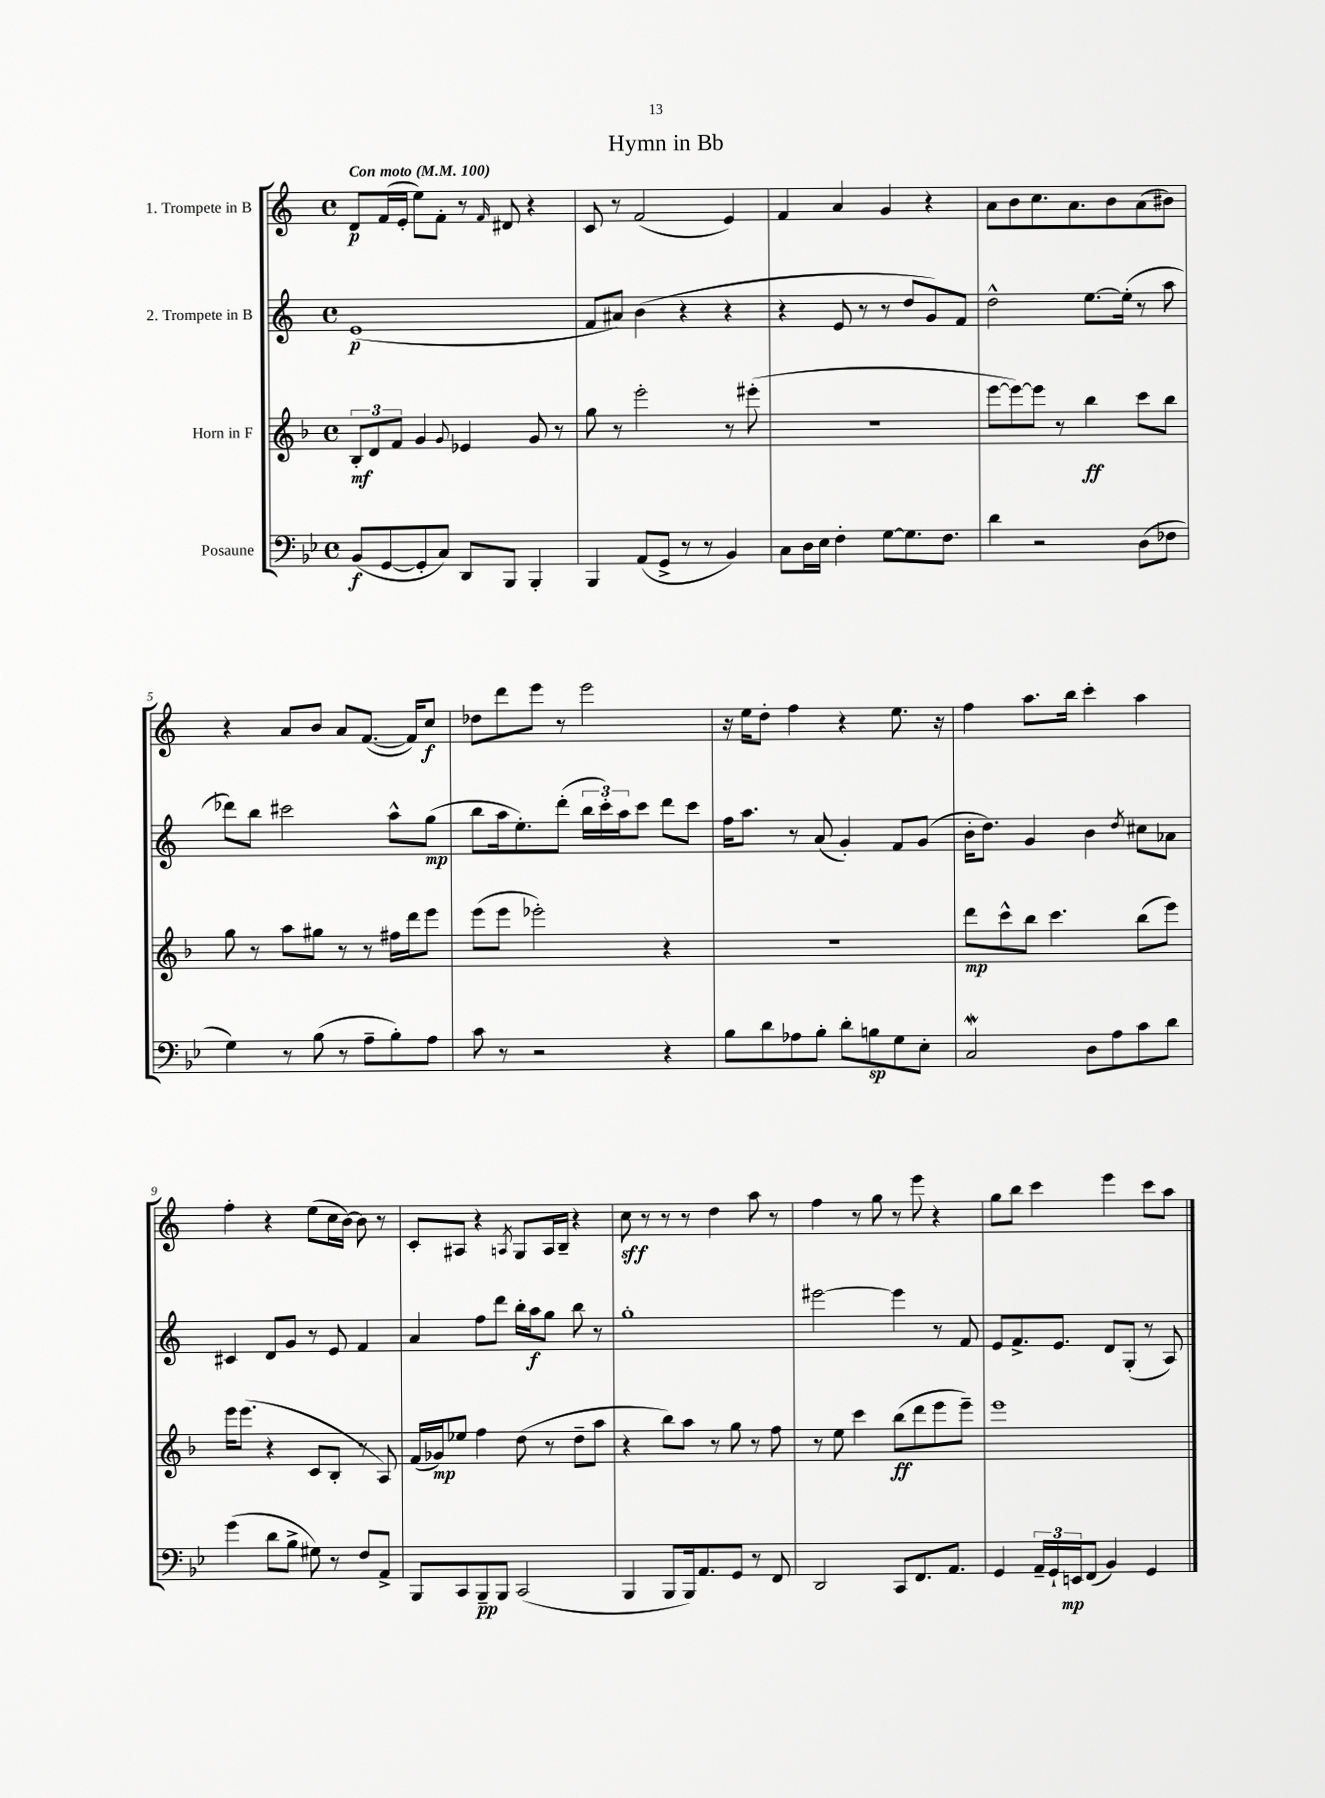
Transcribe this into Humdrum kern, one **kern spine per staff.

**kern	**kern	**kern	**kern
*staff4	*staff3	*staff2	*staff1
*clefF4	*clefG2	*clefG2	*clefG2
*k[b-e-]	*k[b-]	*k[]	*k[]
*M4/4	*M4/4	*M4/4	*M4/4
*met(c)	*met(c)	*met(c)	*met(c)
*MM100	*MM100	*MM100	*MM100
(8BB-	12B-'	(1e	8d
.	12d	.	.
[8GG	.	.	(16f
.	12f	.	.
.	.	.	16e'
8GG']	4g	.	8ee)
8C)	.	.	8f'
.	8qqg	.	.
8DD	4e-	.	8r
.	.	.	16qqf
8BBB-	.	.	8d#
4BBB-'	8g	.	4r
.	8r	.	.
=	=	=	=
4BBB-	8gg	8f	8c
.	8r	8a#)	8r
(8AA	2eee'	(4b	(2f
8GG^	.	.	.
8r	.	4r	.
8r	.	.	.
4BB-)	8r	4r	4e)
.	(8eee#'	.	.
=	=	=	=
8C	1r	4r	4f
16D	.	.	.
16E-	.	.	.
4F'	.	8e	4a
.	.	8r	.
[8G	.	8r	4g
8.G]	.	8dd	.
.	.	8g)	4r
8.F	.	.	.
.	.	8f	.
=	=	=	=
4d	[8eee	2dd^^	8a
.	8eee_)	.	8b
2r	8eee]	.	8.cc
.	8r	.	.
.	.	.	8.a
.	4bb-	[8.ee	.
.	.	.	8b
.	.	(16ee']	.
(8D	8ccc	8r	(8a
8F-	8bb-	8aa	8b#)
=	=	=	=
4G)	8gg	8ddd-)	4r
.	8r	8bb	.
8r	8aa	2ccc#	8a
(8B-	8gg#	.	8b
8r	8r	.	8a
8A~	8r	.	([8.f
8B-')	16ff#	8aa^^	.
.	16ddd	.	16f])
8A	8eee	(8gg	8cc
=	=	=	=
8c	(8eee	8bb	8dd-
8r	8eee	16aa	8ddd
.	.	8.ee')	.
2r	2eee-')	.	8eee
.	.	(8ddd'	8r
.	.	24bb	2eee
.	.	24ccc')	.
.	.	24aa	.
.	.	8ccc	.
4r	4r	8ddd	.
.	.	8ccc	.
=	=	=	=
8B-	1r	16ff	16r
.	.	8.aa	16ee
8d	.	.	8dd'
8A-	.	8r	4ff
8B-'	.	(8a	.
8d'	.	4g')	4r
8B	.	.	.
8G	.	8f	8.ee
8E-'	.	(8g	.
.	.	.	16r
=	=	=	=
2C	8ddd	16b'	4ff
.	.	8.dd)	.
.	8ccc^^	.	.
.	8bb-	4g	8.aa
.	4.ccc	.	.
.	.	.	16bb
8D	.	4b	4ccc'
8A	.	.	.
.	.	8qdd	.
8c	(8bb-	8cc#	4aa
8d	8eee)	8a-	.
=	=	=	=
(4g	16eee	4c#	4ff'
.	(8.eee	.	.
8d	4r	8d	4r
8B-^	.	8g	.
8G#)	8c	8r	(8ee
8r	8B-'	8e	16cc
.	.	.	[16b)
8F	8r	4f	8b]
8AA^	8A)	.	8r
=	=	=	=
8BBB-	(16f	4a	8c'
.	16g-)	.	.
8CC	8ee-	.	8A#
8BBB-~	4ff	8ff	4r
8BBB-	.	8ddd	.
.	.	.	8qA
(2CC	(8dd	16bb'	8G
.	.	16aa	.
.	8r	8gg	16A
.	.	.	16B~
.	8dd~	8bb	4r
.	8aa	8r	.
=	=	=	=
4BBB-	4r	1gg'	8cc
.	.	.	8r
8BBB-	8bb-)	.	8r
16BBB-)	8aa	.	8r
8.AA	.	.	.
.	8r	.	4dd
8GG	8gg	.	.
8r	8r	.	8aa
8FF	8ff	.	8r
=	=	=	=
2DD	8r	[2eee#	4ff
.	8ee	.	.
.	4ccc	.	8r
.	.	.	8gg
8CC	(8bb-	4eee#]	8r
8.FF	8ddd	.	8eee
.	8eee	8r	4r
8.AA	.	.	.
.	8eee~)	8f	.
=	=	=	=
4GG	1eee	8e	8gg
.	.	8.f^	8bb
24AA~	.	.	4ccc
24GG`	.	.	.
.	.	8.e	.
24EE	.	.	.
(8FF	.	.	.
4BB-)	.	8d	4eee
.	.	(8G'	.
4GG	.	8r	8ccc
.	.	8A)	8aa
==	==	==	==
*-	*-	*-	*-
